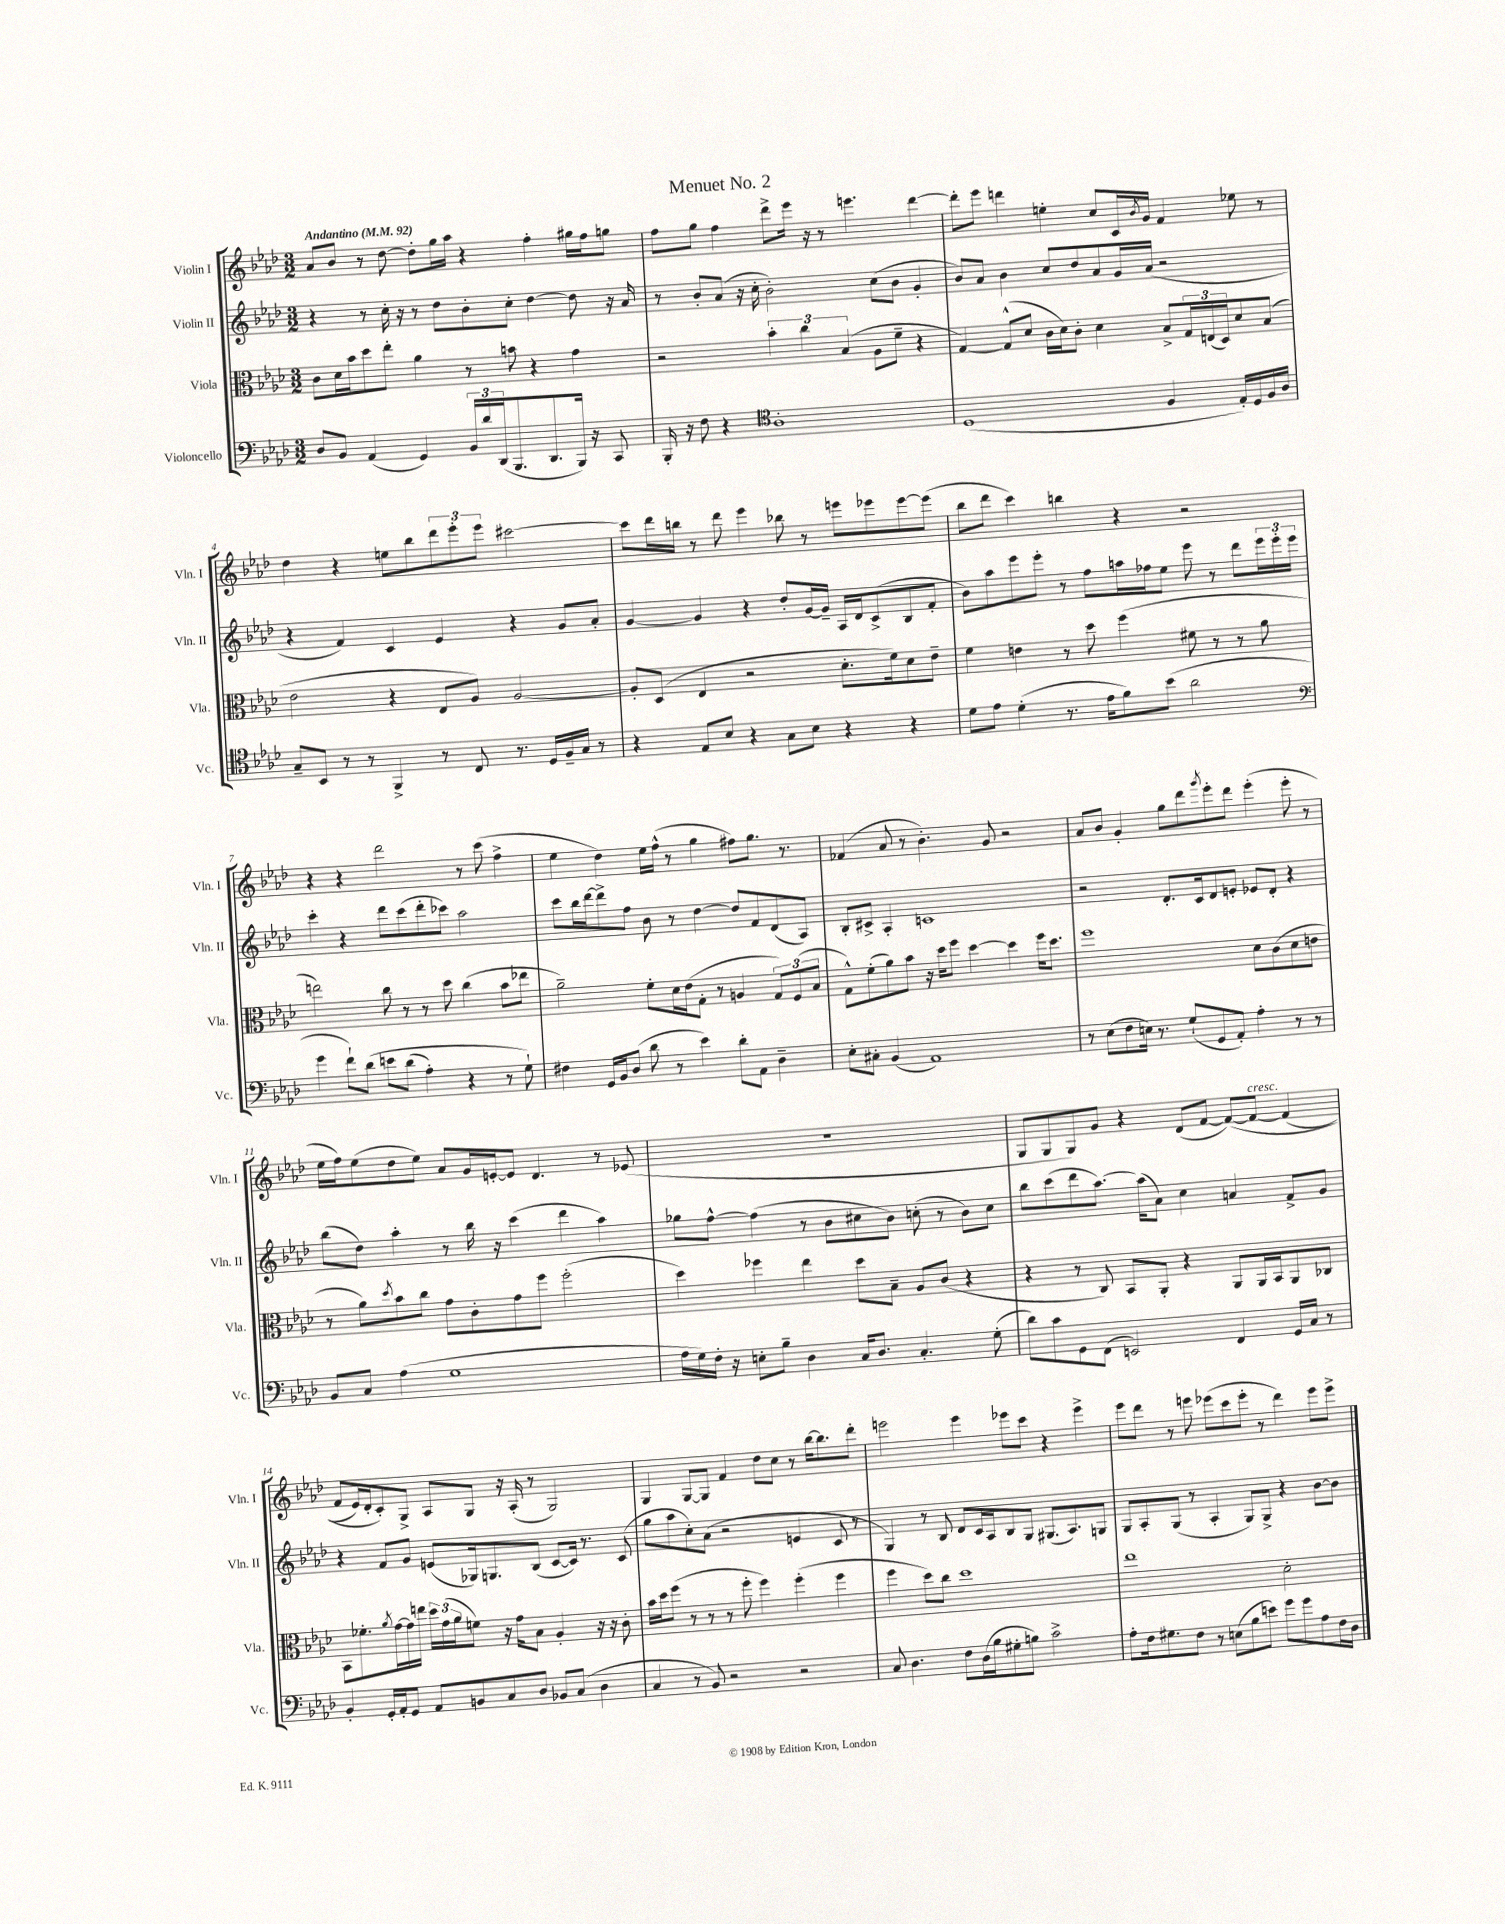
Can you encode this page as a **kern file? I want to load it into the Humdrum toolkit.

**kern	**kern	**kern	**kern
*staff4	*staff3	*staff2	*staff1
*clefF4	*clefC3	*clefG2	*clefG2
*k[b-e-a-d-]	*k[b-e-a-d-]	*k[b-e-a-d-]	*k[b-e-a-d-]
*M3/2	*M3/2	*M3/2	*M3/2
*MM92	*MM92	*MM92	*MM92
8D-	8c	4r	8a-
8BB-	16d-	.	8b-
.	16b-	.	.
(4AA-	8dd-	8r	8r
.	8ee-'	16cc'	[8dd-
.	.	16r	.
4GG)	4a-	8r	8dd-']
.	.	8dd-	16gg
.	.	.	16aa-
24BB-	8r	8b-'	4r
24d-	.	.	.
(24DD-	.	.	.
8.BBB-	8b	8cc'	.
.	4r	[4dd-	4ff'
8.DD-	.	.	.
16BBB-)	4g	8dd-]	16gg#
16r	.	.	16ff
8CC	.	16r	8gg
.	.	16a-	.
=	=	=	=
16BBB-'	2r	8r	8ff
16r	.	.	.
8F	.	8b-'	8gg
4r	.	(8a-	4ff
.	.	16r	.
.	.	16cc'	.
*clefC4	*	*	*
1A-'	6b-'	2b-')	8ddd-^
.	.	.	16eee-
.	6cc	.	.
.	.	.	16r
.	.	.	8r
.	(6B-	.	.
.	.	.	4.eee
.	8A-	(8cc	.
.	8f~	8b-	.
.	4r	4g'	[4ddd-
=	=	=	=
(1D-	[4G)	8b-)	8ddd-']
.	.	8a-	8eee-
.	(8G^^]	4b-	4ddd
.	8d-	.	.
.	16c	8cc	4ee'
.	16d-)	.	.
.	8c'	8dd-	.
.	4d-	8a-	8cc
.	.	16g	16c
.	.	.	8qb-
.	.	(16a-	16g
4F	8B-^	2r	4f
.	24G	.	.
.	(24E	.	.
.	24D-)	.	.
16E-')	8d-	.	8ee-
16D-	.	.	.
16F	(8B-	.	8r
16A-	.	.	.
=	=	=	=
8G~	2e-	4r	4dd-
8BB-	.	.	.
8r	.	4f)	4r
8r	.	.	.
4FF^	4r	4c	8ee
.	.	.	8bb-
8r	8E-	4e-	12ddd-
.	.	.	12eee-'
8C	8A-)	.	.
.	.	.	12eee-
8.r	[2A-	4r	[2ccc#
16D-	.	.	.
16F~	.	8g	.
16G	.	.	.
8r	.	8a-'	.
=	=	=	=
4r	8A-']	[4g	8ccc#]
.	(8D-	.	16ddd-
.	.	.	16bb
8E-	4E-	4g]	8r
8B-	.	.	8ddd-
4r	2r	4r	4eee-
8G	.	8dd-'	8bb-
8B-	.	[16g	8r
.	.	16g~]	.
4r	8.d-'	16A-	8eee
.	.	16d-	.
.	.	(8c^	8eee-
.	16f)	.	.
4r	8d-	8B-	[8eee-
.	8e-~	8f'	(8eee-]
=	=	=	=
8d-	4f	8b-)	8bb-
8e-	.	8aa-	8ddd-
(4d-'	4e	8eee-	4ccc)
.	.	8eee-'	.
8.r	8r	8r	4bb
.	8dd-	8ff	.
16e-	.	.	.
8f)	(4ff	16aa	4r
.	.	16ff-	.
(8b-	.	8ee-	.
2a-	8f#	8eee-	2r
.	8r	8r	.
.	8r	8ddd-	.
.	8a-	24eee-	.
.	.	24eee-'	.
.	.	24eee-	.
=	=	=	=
*clefF4	*	*	*
4g	2ee)	4ccc'	4r
8f`)	.	4r	4r
&(8d-	.	.	.
8e	8cc	8ddd-	2ddd-
(8d-	8r	(8ccc	.
4A-')	8r	8ddd-'	.
.	8dd-	8ccc-)	.
4r	(4cc	2aa-	8r
.	.	.	(8ccc
8r	8b-	.	4ff^
8G`&)	8ee-	.	.
=	=	=	=
4F#	2a-~)	8ccc	4ee-
.	.	16bb-	.
.	.	[16ddd-	.
16GG	.	8ddd-^]	4dd-)
16BB-	.	.	.
(8D-	.	8ff	.
8d-	8f'	8b-	16ee-
.	.	.	(16ff^^
8r	16d-	8r	8r
.	(16e-	.	.
4e-)	8G'	[4dd-	4gg
.	8r	.	.
8d-'	4A	8dd-]	8ff#)
8AA-	.	8f	8.gg
4D-~	12G)	(8d-	.
.	.	.	8.r
.	(12F	.	.
.	.	8A-)	.
.	12B-	.	.
=	=	=	=
8E-'	8G^^)	8B-'	(4f-
8C#'	(8f'	8c#^	.
(4BB-	8a-)	4A-'	8a-
.	8b-	.	8r
1AA-)	16r	1c	4.b-')
.	16dd-	.	.
.	8ff	.	.
.	[4dd-	.	.
.	.	.	8g
.	4dd-]	.	2r
.	16ff	.	.
.	8.dd-	.	.
=	=	=	=
8r	1ff	2r	8a-
(8E-	.	.	8b-
8F	.	.	4g'
16E)	.	.	.
8.r	.	.	.
.	.	8.d-'	8gg
(8G`	.	.	8ddd-
.	.	16c	.
.	.	.	8qggg
8GG	.	8d-	8eee-'
8AA-')	.	8e'	8ddd-
4A-'	8d-	8e-	(4eee-'
.	(8c	8d-'	.
8r	8d-	4r	8eee-'
8r	8e	.	8r
=	=	=	=
8BB-	8r	(8bb-	16ee-
.	.	.	16ff)
8C	8a-)	8dd-)	(8ee-
.	8qdd-	.	.
(4A-	8b-	4aa-'	8dd-
.	8cc	.	8ee-)
1G	8g	8r	8a-
.	8c'	16bb-	16g
.	.	16r	[16e'
.	8g	(4ccc	8e]
.	8ff	.	4.d-
.	(2ff'	4ddd-	.
.	.	4aa-)	8r
.	.	.	(8e-
=	=	=	=
16A-	4dd-)	8gg-	1.r
16G)	.	.	.
16F'	.	[8ff^^	.
16r	.	.	.
8E'	4ff-	(4ff]	.
8B-~	.	.	.
4D-	4ee-	8r	.
.	.	8b-	.
16C	8dd-	8cc#	.
8.D-	.	.	.
.	8B-~	8b-)	.
4.C'	8A-	(8cc'	.
.	(8c	8r	.
.	4r	8b-)	.
(8G'	.	8cc	.
=	=	=	=
8d-)	4r	8bb-	8G
8c	.	(8ccc	8G
8GG	8r	8ddd-	8G)
(8FF	8C)	[8.aa-)	8g
2EE)	8BB-	.	4r
.	.	(16aa-]	.
.	8AA-'	8a-)	.
.	4r	4cc	(8d-
.	.	.	[8f
4FF	8AA-	4a	&(8f_)
.	16AA-	.	8f_
.	16BB-	.	.
16GG	8AA-	8f^	(4f]
16C	.	.	.
8r	8C-	8g	.
=	=	=	=
4BB-'	8BB-	4r	8f
.	8.f-'	.	16e-)
.	.	.	16d-'
16GG'	.	8f	8c'&)
.	8qa-	.	.
16AA-'	[16g	.	.
8GG	16g]	8g	8G^
.	16ee	.	.
8AA-	24dd-	(8e	8A-
.	(24g	.	.
.	24a-	.	.
8BB	8f)	16G-)	8G
.	.	8.G	.
8C	16r	.	16r
.	16g	.	(16A-'
8D-	8B-	(8B-	8r
8BB-	4A-'	[8c	2G)
(8C	.	16c])	.
.	.	8.r	.
4D-	16r	.	.
.	16r	.	.
.	8c'	(8c	.
=	=	=	=
4C	16b-	8gg	4G
.	16dd-	.	.
.	(8ff	8aa-	.
8r	8r	8cc')	[8G
8BB-)	8r	(8a-	8G]
2r	8r	2r	4f
.	8ff'	.	.
.	4ff)	.	8dd-
.	.	.	8cc
2r	(4ff'	4e	8r
.	.	.	[16bb-
.	.	.	8.bb-]
.	4ff	8c	.
.	.	8r	8ddd-'
=	=	=	=
8C	4ff	4G)	2eee
4.D-	.	.	.
.	8dd-)	8r	.
.	8cc	8B-	.
8F	1dd-	8d-	4eee
(16D-	.	16c	.
16B-	.	16A-	.
8G#'	.	8B-	8eee-
8B)	.	8G	8ccc
2c^	.	(8.G#	4r
.	.	8.A-)	.
.	.	.	4eee-^
.	.	8G	.
=	=	=	=
8A-'	1ee-	8G	8eee-
16F	.	8A-'	8ddd-
8.G#	.	.	.
.	.	(8G	8r
8F	.	8r	8eee
8r	.	4A-'	(8eee-
(8E	.	.	8ccc
8B-	.	8G)	8eee-'
8e)	.	8G^	8r
8g	2d-'	4r	4ddd-)
8g	.	.	.
8A-	.	[8b-	8eee-
16F	.	8b-]	8eee-^
16D-	.	.	.
==	==	==	==
*-	*-	*-	*-
